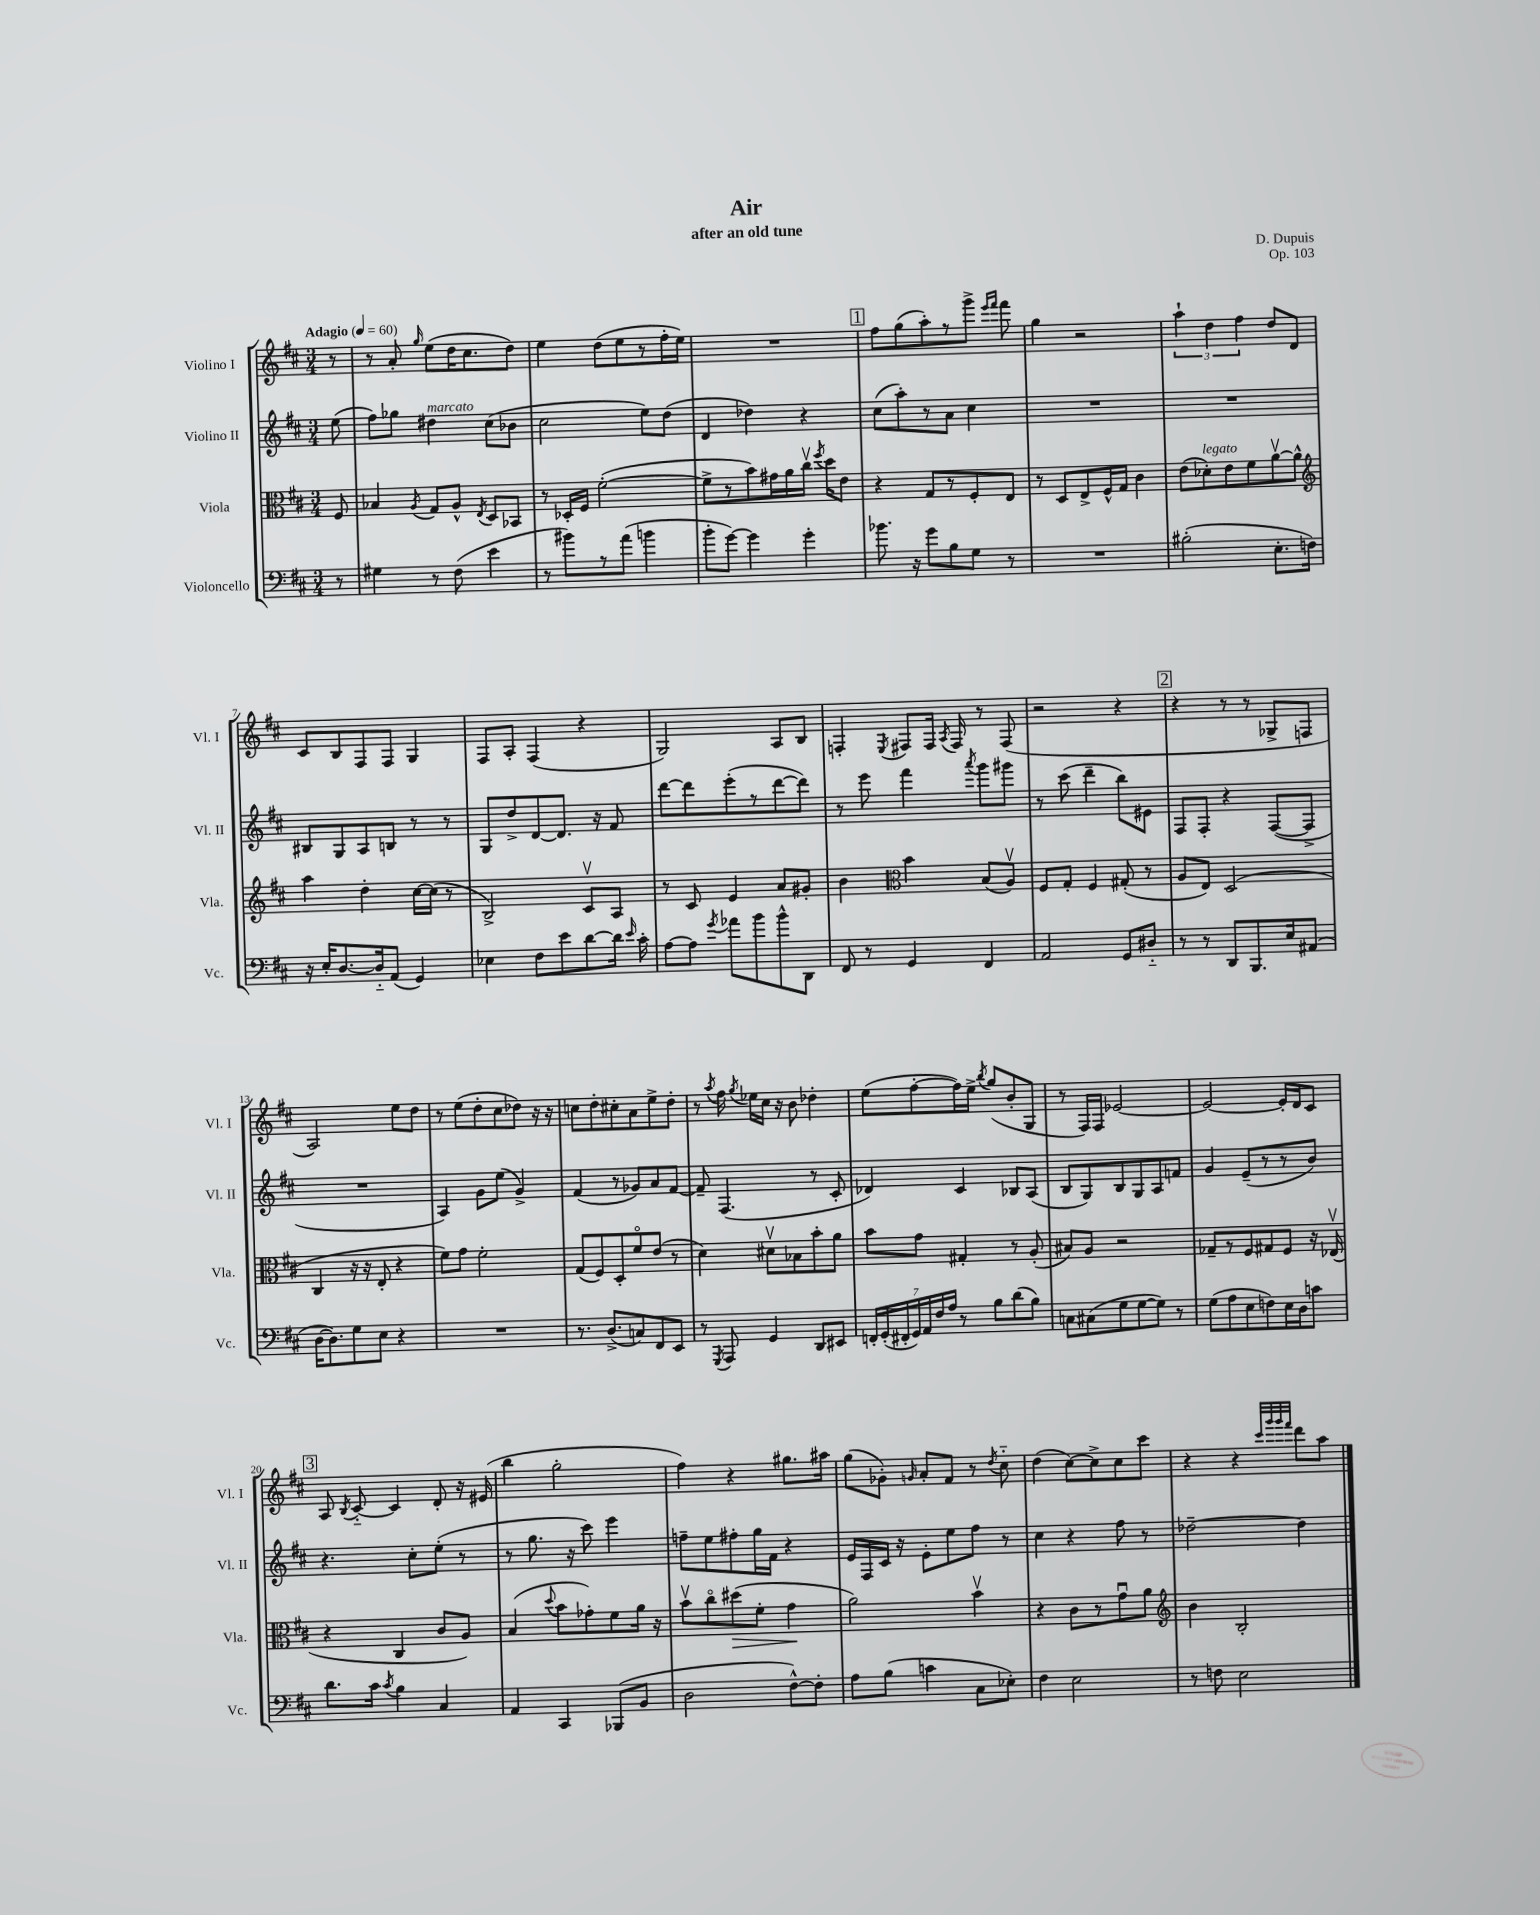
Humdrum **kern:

**kern	**kern	**dynam	**kern	**kern
*part4	*part3	*part3	*part2	*part1
*staff4	*staff3	*staff3	*staff2	*staff1
*I"Violoncello	*I"Viola	*	*I"Violino II	*I"Violino I
*I'Vc.	*I'Vla.	*	*I'Vl. II	*I'Vl. I
*clefF4	*clefC3	*	*clefG2	*clefG2
*k[f#c#]	*k[f#c#]	*	*k[f#c#]	*k[f#c#]
*M3/4	*M3/4	*	*M3/4	*M3/4
*MM60	*MM60	*	*MM60	*MM60
=	=	=	=	=
!	!	!	!	!LO:TX:a:B:t=Adagio
8r	8F#/	.	(8ee\	8r
=1	=1	=1	=1	=1
4G#X\	4B-X/	.	8ff#\L)	8r
.	.	.	8gg-X\J	8a'/
.	8qA/	.	.	16qqgg/
!	!	!	!LO:TX:a:i:t=marcato	!
8r	8G/L	.	4dd#X\	(8ee\L
(8F#\	8A^^/J	.	.	16dd\K
.	.	.	.	8.cc#\
.	8qE/	.	.	.
4e\	8D/L	.	(8cc#\L	.
.	8BB-X/J	.	8b-X\J	8dd\J)
=2	=2	=2	=2	=2
8r	8r	.	2cc#\	4ee\
8b#X\L)	16D-X'/LL	.	.	.
.	16F#/JJ	.	.	.
8r	([2f#'\	.	.	(8dd\L
(8a\J	.	.	.	8ee\
4bn\	.	.	8ee\L)	8r
.	.	.	(8dd\J	16ff#'\L
.	.	.	.	16ee\JJ)
=3	=3	=3	=3	=3
8b'\L	8f#^\L]	.	4d/	2.r
[8g\J)	8r	.	.	.
4g\]	8b\)	.	4dd-X\)	.
.	16g#X\L	.	.	.
.	16a\	.	.	.
4g'\	16cc#v\JJ	.	4r	.
.	8qff#/	.	.	.
.	16dd\KL	.	.	.
.	8e\J	.	.	.
!!LO:REH:place=s1:t=1
=4	=4	=4	=4	=4
8.b-X\	4r	.	(8cc#\L	8ff#\L
.	.	.	8aa'\)	(8gg\
16r	.	.	.	.
8g\L	8G/L	.	8r	8aa'\)
8B\	8r	.	8a\J	8r
8G\J	8F#'/	.	4cc#\	8ggg^\J
.	.	.	.	16qqeee/LL
.	.	.	.	16qqfff#/JJ
8r	8E/J	.	.	8fff#\
=5	=5	=5	=5	=5
2.r	8r	.	2.r	4gg\
.	8D/L	.	.	.
.	8E^/	.	.	2r
.	16F#^^/L	.	.	.
.	16G/JJ	.	.	.
.	4c#\	.	.	.
=6	=6	=6	=6	=6
(2B#X'\	(8e\L	.	2.r	6aa`\
!	!LO:TX:a:i:t=legato	!	!	!
.	8d-X'\)	.	.	.
.	.	.	.	6dd\
.	8e\	.	.	.
.	.	.	.	6ff#\
.	8f#\	.	.	.
8.E'\L	[8av\	.	.	8dd/L
.	8a^^\J]	.	.	8d/J
16Fn\Jk)	.	.	.	.
!!LO:LB:g=z
=7	=7	=7	=7	=7
*	*clefG2	*	*	*
16r	4aa\	.	8B#X/L	8c#/L
16E'/KL	.	.	.	.
[8.D/	.	.	8G/	8B/
.	4dd'\	.	8A/	8F#/
16D/k]	.	.	.	.
(8AA/J	.	.	8Bn/J	8F#/J
4GG/)	[16cc#\LL	.	8r	4G/
.	(16cc#\JJ]	.	.	.
.	8r	.	8r	.
=8	=8	=8	=8	=8
4E-X\	2B^/)	.	8G/L	8F#/L
.	.	.	8dd^/	8A'/J
8F#\L	.	.	[8d/	(4F#/
8e\	.	.	8.d/J]	.
[8d\	8c#v/L	.	.	4r
.	.	.	16r	.
16d\Jk]	8A/J	.	8f#/	.
16qqe/	.	.	.	.
16c#'\	.	.	.	.
=9	=9	=9	=9	=9
[8A\L	8r	.	[8ddd\L	2G/)
8A\J]	8c#/	.	8ddd\]	.
8qg/	.	.	.	.
8a-X\L	4e/	.	(8eee'\	.
8b\	.	.	8r	.
8b^^\	8a/L	.	[8ddd\	8A/L
8DD\J	8g#X'/J	.	8ddd\J])	8B/J
=10	=10	=10	=10	=10
8FF#/	4b\	.	8r	4Fn'/
8r	.	.	8eee\	.
*	*clefC3	*	*	*
.	.	.	.	8qE/
4GG/	4b\	.	4fff#\	8F#X/L
.	.	.	.	16F#/Jk
.	.	.	.	8qA/
.	.	.	.	16F#/
.	.	.	8qaaa/	.
4FF#/	(8B/L	.	8ggg\L	8r
.	8Av/J)	.	8ggg#X\J	(8F#/
=11	=11	=11	=11	=11
2AA/	8F#/L	.	8r	2r
.	8G'/J	.	(8ccc#\	.
.	4F#/	.	4ddd~\	.
8GG/L	(8G#X'/	.	8bb\L)	4r
8D#X/J	8r	.	8e#X\J	.
!!LO:REH:place=s1:t=2
=12	=12	=12	=12	=12
8r	8A/L	.	8F#/L	4r
8r	8E/J)	.	8F#'/J	.
8DD/L	(2D/	.	4r	8r
8.BBB/	.	.	.	8r
.	.	.	([8F#/L	8G-X^/L
16E/k	.	.	.	.
(8AA#X/J	.	.	8F#^/J]	8Fn/J
!!LO:LB:g=z
=13	=13	=13	=13	=13
[16D\KL	4C#/	.	2.r	2A/)
8.D\])	.	.	.	.
8G\	16r	.	.	.
.	16r	.	.	.
8E\J	8E'/	.	.	.
4r	4r	.	.	8ee\L
.	.	.	.	8dd\J
=14	=14	=14	=14	=14
2.r	8f#\L)	.	4A/)	8r
.	8g\J	.	.	(8ee\L
.	2f#'\	.	8g\L	8dd'\
.	.	.	(8ee\J	8cc#\
.	.	.	4g^/)	8dd-X\J)
.	.	.	.	16r
.	.	.	.	16r
=15	=15	=15	=15	=15
8.r	(8G/L	.	(4f#/	8ccn\L
.	8F#/)	.	.	8dd'\
(8.D^/L	.	.	.	.
.	8D'/	.	8r	8cc#X'\
8Cn/)	8f#/	.	8g-X/L)	8a\
8FF#/	(8e/J	.	8a/	8ee^\
8EE/J	8r	.	[8f#/J	8dd'\J
=16	=16	=16	=16	=16
8r	4d\)	.	8f#~/]	8r
8qGGG/	.	.	.	8qaa/
8AAA/	.	.	(4.F#/	16ff#\
.	.	.	.	8qgg/
.	.	.	.	16ee-X\LL
4GG/	8d#Xv\L	.	.	16cc#\JJ
.	.	.	.	16r
.	8B-X\	.	.	8b\
8DD/L	8b'\	.	8r	4dd-X'\
8EE#X/J	8a\J	.	8c#'/	.
=17	=17	=17	=17	=17
28FFn'/LL	8b\L	.	4d-X/)	(8ee\L
(28GG'/	.	.	.	.
28FF#X'/	.	.	.	.
28GG/)	.	.	.	.
.	8g\J	.	.	[8ff#'\
28AA/	.	.	.	.
28F#/	.	.	.	.
28A/JJ	.	.	.	.
8r	4G#X'/	.	4c#/	16ff#\L])
.	.	.	.	16ee^\JJ
.	.	.	.	8qbb/
8B\L	.	.	.	(8gg/L
(8d\	8r	.	8B-X/L	8b'/
8B\J)	(8A'/	.	(8A/J	8G/J
=18	=18	=18	=18	=18
8Cn\L	8B#X/L)	.	8B/L	8r
(8C#X\	8A/J	.	8G/)	16F#/LL)
.	.	.	.	16F#/JJ
8G\	2r	.	8B/	[2e-X/
[8G\	.	.	8G/	.
8G\J])	.	.	8A/	.
8r	.	.	8fn/J	.
=19	=19	=19	=19	=19
(8G\L	8G-X~/L	.	4g/	2e-/_
8A\	8r	.	.	.
8E\	8F#/	.	(8e~/L	.
8Fn\)	8G#X/	.	8r	.
16E\L	8F#/J	.	8r	16e-'/LL]
16D\J	.	.	.	16d/J
8cn\J	16r	.	8b/J)	8c#/J
.	(16E-Xv/	.	.	.
!!LO:LB:g=z
!!LO:REH:place=s1:t=3
=20	=20	=20	=20	=20
8.d\L	4r	.	4.r	8A/
.	.	.	.	8qB/
.	.	.	.	[8c#/
16c#\Jk	.	.	.	.
8qc#/	.	.	.	.
4B\	4C#/	.	.	4c#/]
.	.	.	8cc#'\L	.
4C#/	8c#/L	.	(8ee'\J	8d'/
.	8A/J)	.	8r	16r
.	.	.	.	(16e#X/
=21	=21	=21	=21	=21
4AA/	(4B/	.	8r	4bb\
.	.	.	8.gg\	.
.	8qqdd/	.	.	.
4CC#/	8b\L	.	.	2gg'\
.	.	.	16r	.
.	8g-X'\)	.	8ccc#\)	.
(8BBB-X/L	8f#\	.	4eee\	.
8BB/J	16a\Jk	.	.	.
.	16r	.	.	.
=22	=22	=22	=22	=22
2D\	8bv\L	.	8ffn~\L	4ff#\)
.	8cc#\	.	8ee\	.
!	!	!LO:HP:b	!	!
.	(8dd#X\	>	8ff#X'\	4r
.	8f#'\J	.	16gg\L	.
.	.	.	16f#\JJ	.
[8F#^^\L)	4g\	.	4r	8.gg#X\L
8F#'\J]	.	.	.	.
.	.	.	.	16aa#X\Jk
.	.	]	.	.
=23	=23	=23	=23	=23
8A\L	2a\)	.	16e/LL	(8gg\L
.	.	.	16F#/	.
(8B\J	.	.	16c#/JJ	8g-X'\J)
.	.	.	16r	.
.	.	.	.	16qqgn/
4cn\	.	.	8e'\L	8a'/L
.	.	.	8ee\	8f#/J
8C#\L	4bv\	.	8ff#\J	8r
.	.	.	.	8qdd/
8E-X'\J)	.	.	8r	8cc#\
=24	=24	=24	=24	=24
4F#\	4r	.	4cc#\	(4dd\
2E\	8c#\L	.	4r	[8cc#\L)
.	8r	.	.	8cc#^\]
.	8gu\	.	8ff#\	8cc#\
.	8a\J	.	8r	8ccc#\J
=25	=25	=25	=25	=25
*	*clefG2	*	*	*
8r	4b\	.	[2dd-X~\	4r
8Fn\	.	.	.	.
2E\	2B'/	.	.	4r
.	.	.	.	32qqccc#/LLL
.	.	.	.	32qqggg/
.	.	.	.	32qqggg/
.	.	.	.	32qqfff#/JJJ
.	.	.	4dd-\]	8ddd\L
.	.	.	.	8aa\J
==	==	==	==	==
*-	*-	*-	*-	*-
